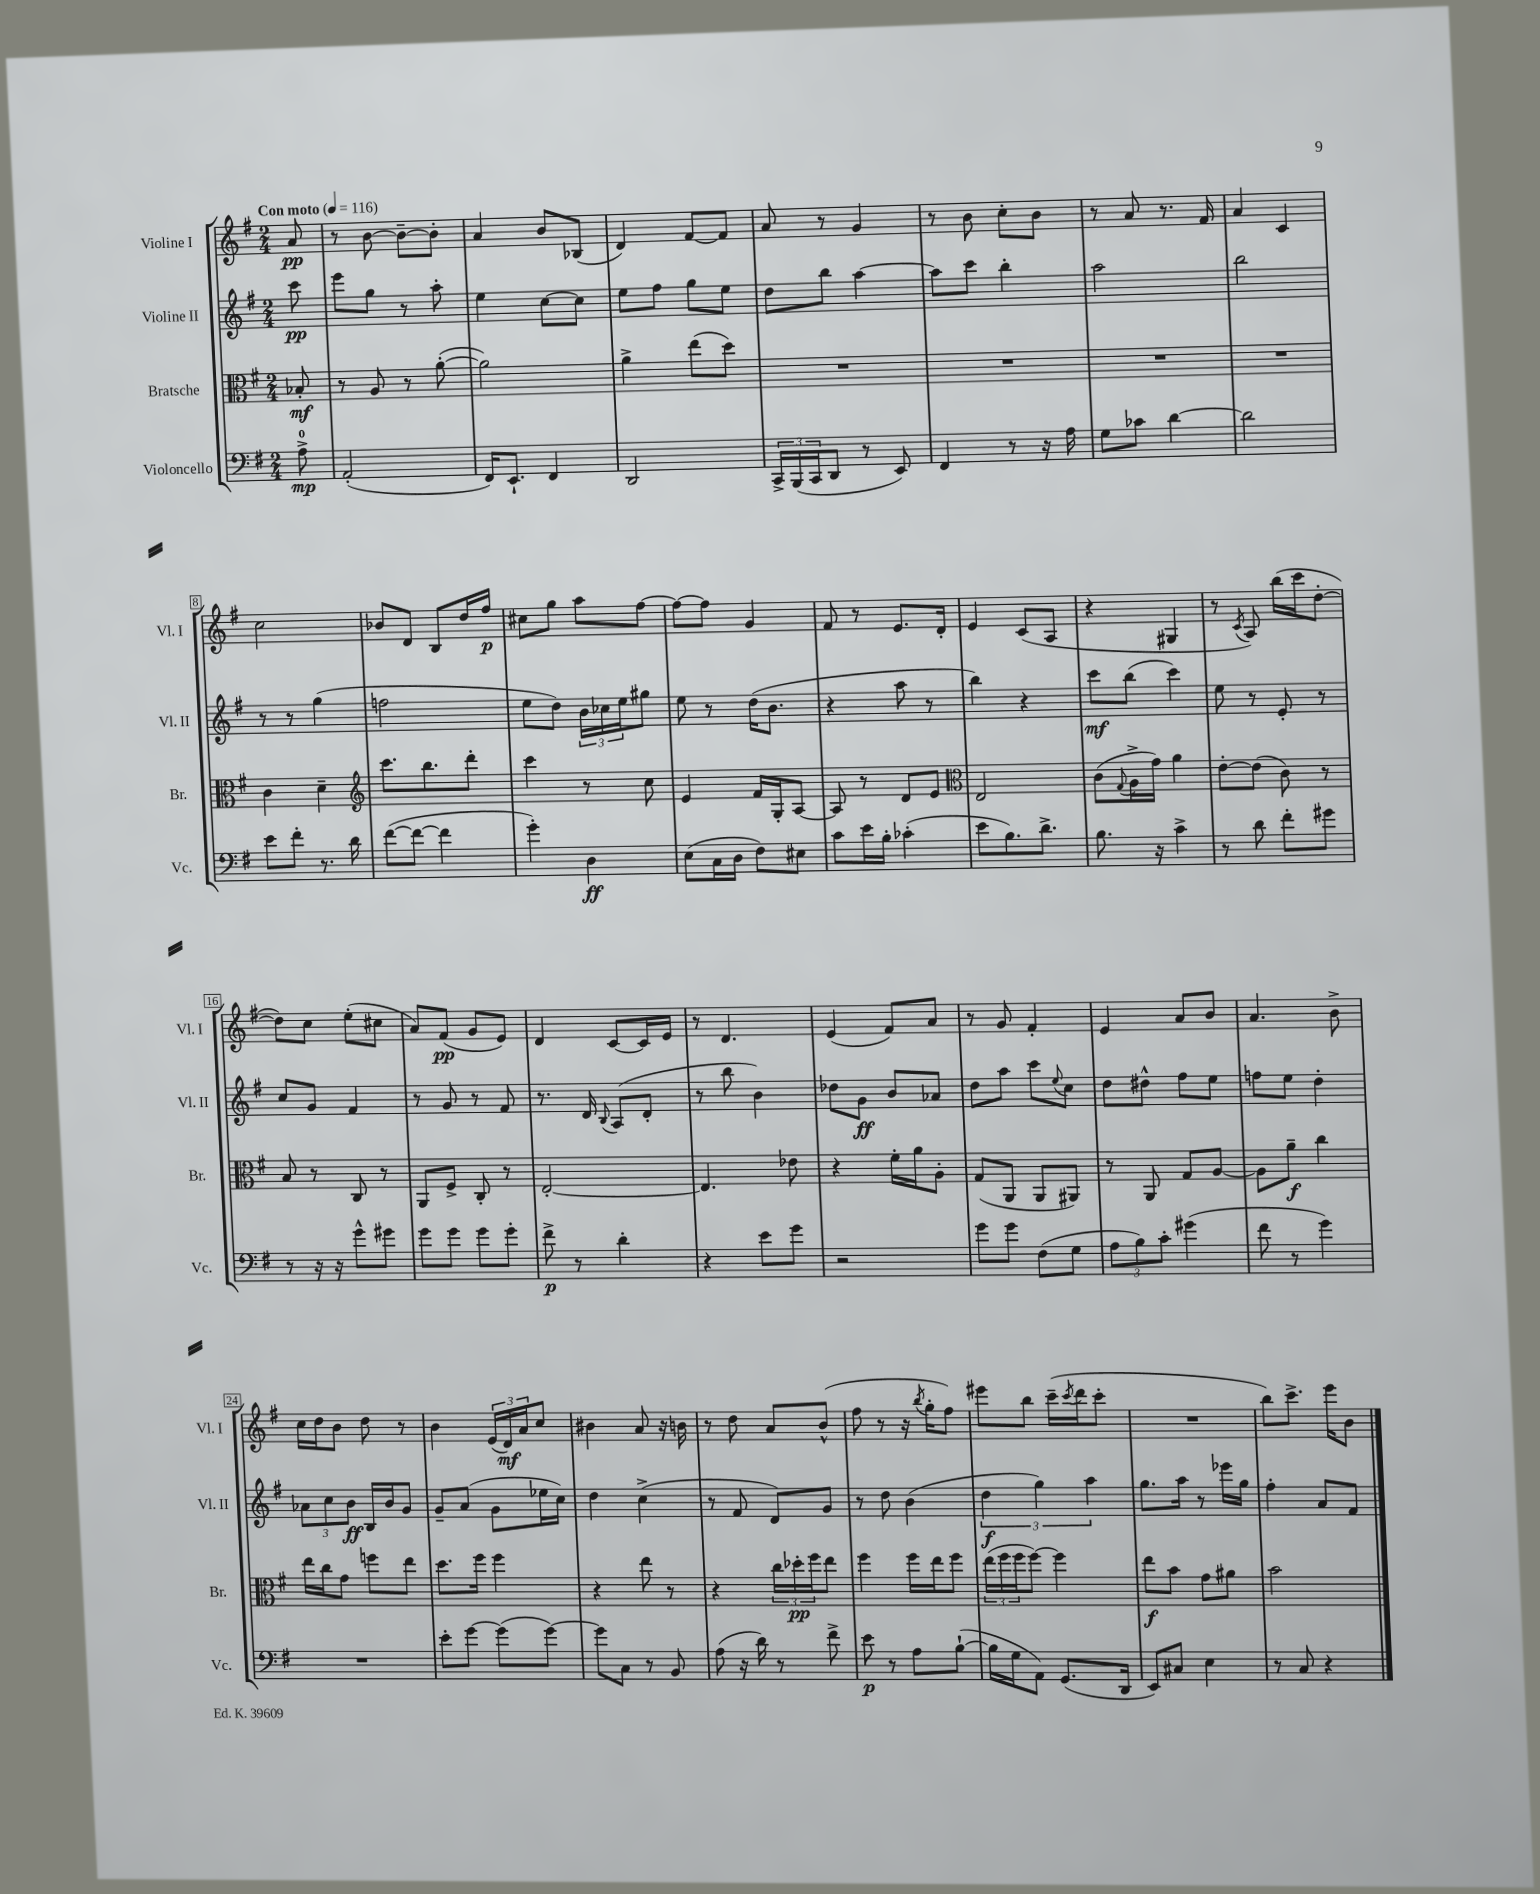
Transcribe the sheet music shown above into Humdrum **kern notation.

**kern	**kern	**kern	**kern
*staff4	*staff3	*staff2	*staff1
*clefF4	*clefC3	*clefG2	*clefG2
*k[f#]	*k[f#]	*k[f#]	*k[f#]
*M2/4	*M2/4	*M2/4	*M2/4
*MM116	*MM116	*MM116	*MM116
8A^	8B-'	8ccc	8a
=	=	=	=
(2AA'	8r	8eee	8r
.	8A	8gg	[8b
.	8r	8r	8b~_
.	([8a'	8aa'	8b']
=	=	=	=
16FF#)	2a])	4ee	4a
8.EE`	.	.	.
4FF#	.	[8cc	8b
.	.	8cc]	(8B-
=	=	=	=
2DD	4a^	8ee	4d)
.	.	8ff#	.
.	(8ee	8gg	[8f#
.	8dd)	8ee	8f#]
=	=	=	=
24CC^	2r	8dd	8a
(24BBB	.	.	.
24CC	.	.	.
8DD	.	8bb	8r
8r	.	[4aa	4g
8EE)	.	.	.
=	=	=	=
4FF#	2r	8aa]	8r
.	.	8ccc	8b
8r	.	4bb'	8cc'
16r	.	.	8b
16A	.	.	.
=	=	=	=
8G	2r	2aa	8r
8c-	.	.	8a
[4d	.	.	8.r
.	.	.	16f#
=	=	=	=
2d]	2r	2bb	4a
.	.	.	4c
=	=	=	=
8e	4c	8r	2cc
8f#'	.	8r	.
8.r	4d~	(4gg	.
16d	.	.	.
=	=	=	=
*	*clefG2	*	*
([8f#	8.ccc	2ff	8b-
8f#_	.	.	8d
.	8.bb	.	.
4f#]	.	.	8B
.	8ddd'	.	16dd
.	.	.	16ff#
=	=	=	=
4g')	4ccc	8ee	8cc#
.	.	8dd)	8gg
4D	8r	24b	8aa
.	.	24cc-	.
.	.	24ee	.
.	8cc	8gg#	[8ff#
=	=	=	=
(8E	4e	8ee	8ff#_
16C	.	8r	8ff#]
16D	.	.	.
8F#)	16f#	(16dd	4g
.	16G'	8.b	.
8E#	[8A	.	.
=	=	=	=
8c	8A]	4r	8f#
16e	8r	.	8r
16B'	.	.	.
(4c-'	8d	8aa	8.e
.	8e	8r	.
.	.	.	16d'
=	=	=	=
*	*clefC3	*	*
8e	2E	4bb)	4e
8.B)	.	.	.
.	.	4r	(8c
8.d^	.	.	.
.	.	.	8A
=	=	=	=
8.B	(8c	8ccc	4r
.	8qqG	.	.
.	16A^	(8bb	.
16r	16g)	.	.
4c^	4a	4ccc)	4G#
=	=	=	=
8r	[8e'	8ee	8r
.	.	.	8qc
8d	(8e]	8r	8A)
8f#'	8c)	8e'	(16bb
.	.	.	16ccc
8g#	8r	8r	[8dd'
=	=	=	=
8r	8B	8cc	8dd])
16r	8r	8g	8cc
16r	.	.	.
8g^^	8C	4f#	(8ee'
8g#	8r	.	8cc#
=	=	=	=
8g	8AA	8r	8a)
8g	8F#^	8g	(8f#
8g	8C'	8r	8g
8g'	8r	8f#	8e)
=	=	=	=
8f#^	[2E'	8.r	4d
8r	.	.	.
.	.	16d	.
.	.	8qqB	.
4d'	.	(8A	[8c
.	.	8d'	16c]
.	.	.	16e
=	=	=	=
4r	4.E]	8r	8r
.	.	8bb	4.d
8e	.	4b)	.
8g	8e-	.	.
=	=	=	=
2r	4r	8dd-	(4e
.	.	8g	.
.	16f#'	8b	8f#)
.	16a	.	.
.	8A'	8a-	8a
=	=	=	=
8g	(8G	8dd	8r
8g	8AA	8aa	8g
(8F#	8AA	8ccc	4f#'
.	.	8qqee	.
8G	8AA#)	8cc	.
=	=	=	=
12A	8r	8dd	4e
12B)	.	.	.
.	8AA	8dd#^^	.
12c'	.	.	.
(4g#	8G	8ff#	8a
.	[8A	8ee	8b
=	=	=	=
8f#	8A]	8ff	4.a
8r	8a~	8ee	.
4g)	4cc	4dd'	.
.	.	.	8b^
=	=	=	=
2r	16ee	12a-	16cc
.	16cc	.	16dd
.	.	12cc	.
.	8g	.	8b
.	.	12b	.
.	8ff	16B	8dd
.	.	16b	.
.	8ee	8g	8r
=	=	=	=
8e'	8.dd	8g~	4b
[8g	.	(8a	.
.	16ff#	.	.
(8g]	4ff#	8g	(24e
.	.	.	24d)
.	.	.	24a
[8g)	.	16ee-	8cc
.	.	16cc)	.
=	=	=	=
8g]	4r	4dd	4b#
8C	.	.	.
8r	8ee	(4cc^	8a
8BB	8r	.	16r
.	.	.	16b
=	=	=	=
(8A	4r	8r	8r
16r	.	8f#	8dd
16d)	.	.	.
8r	24cc	8d)	8a
.	24dd-'	.	.
.	24ff#	.	.
8f#^	8ee	8g	(8b^^
=	=	=	=
8e	4ff#	8r	8ff#
8r	.	8dd	8r
8A	16ff#	(4b	16r
.	.	.	8qbb
.	16ee	.	16gg'
([8B`	8ff#	.	8ff#)
=	=	=	=
16B]	(24ee	6dd	8eee#
.	24ff#	.	.
16G	.	.	.
.	24ff#	.	.
8AA)	[8ff#)	.	8bb
.	.	6gg)	.
(8.GG	4ff#]	.	(16ccc~
.	.	.	8qccc
.	.	.	16ddd
.	.	6aa	.
.	.	.	8ccc'
16DD	.	.	.
=	=	=	=
8EE)	8ee	8.gg	2r
8C#	8b	.	.
.	.	16aa	.
4E	8g	8r	.
.	8a#	16eee-	.
.	.	16gg	.
=	=	=	=
8r	2b	4ff#'	8bb)
8C	.	.	8.ccc^
4r	.	8a	.
.	.	.	16eee
.	.	8f#	8b
==	==	==	==
*-	*-	*-	*-
